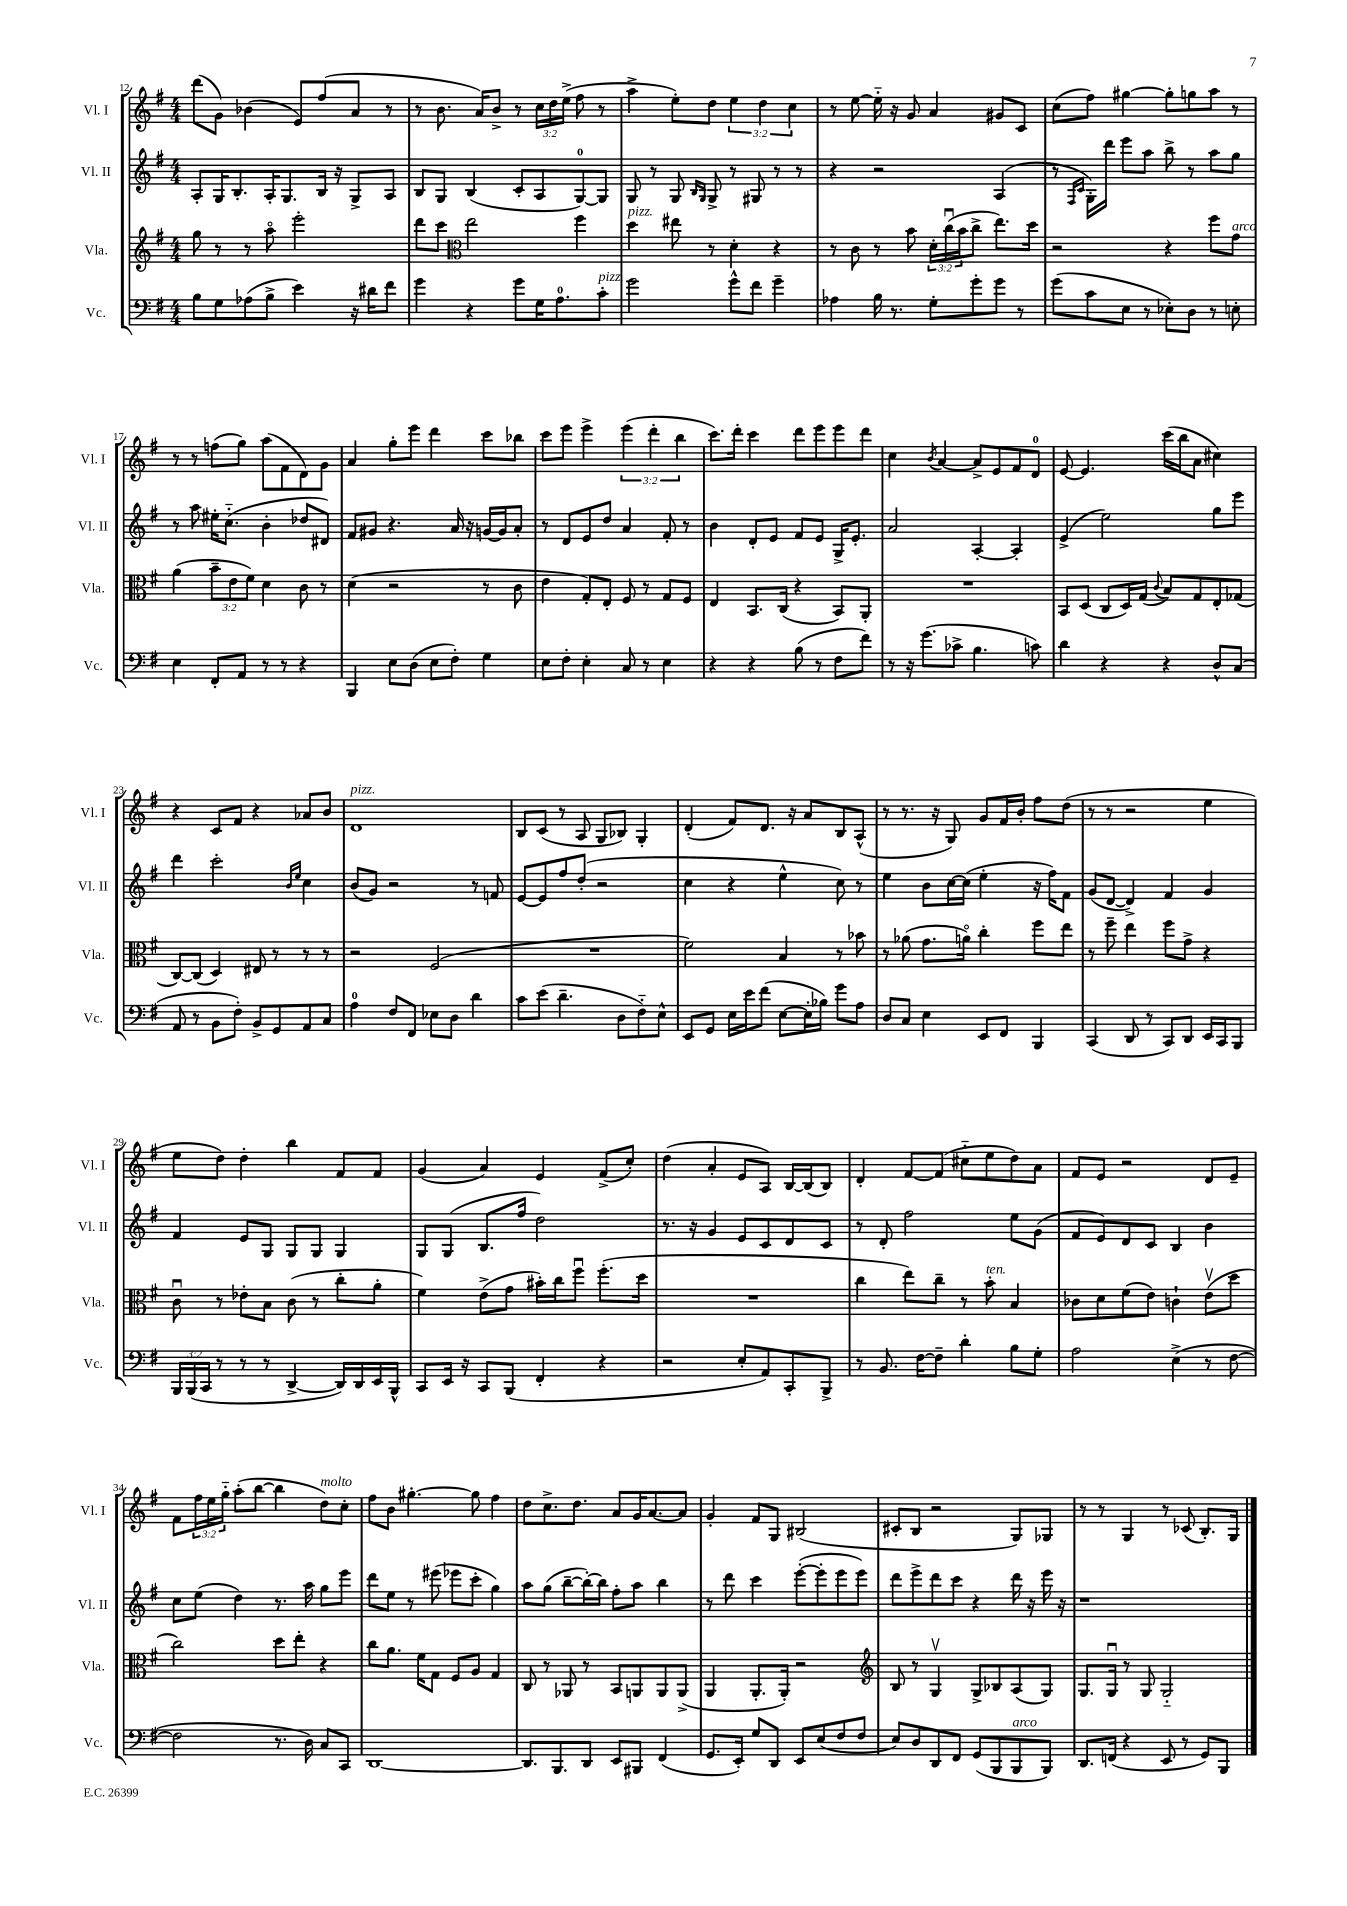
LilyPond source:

<<
\new StaffGroup <<
\new Staff = "s0" \with { instrumentName = "Vl. I" shortInstrumentName = "Vl. I" } {
    \clef treble \key g \major \numericTimeSignature \time 4/4 \override Staff.TupletNumber.text = #tuplet-number::calc-fraction-text
    d'''8( g'8) bes'4( e'8) fis''8( a'8 r8 |
    r8 b'8. a'16) b'8-> r8 \tuplet 3/2 { c''16 d''16 e''16->( } fis''8 r8 |
    a''4-> e''8-.) d''8 \tuplet 3/2 { e''4 d''4 c''4 } |
    r8 e''8~ e''16-_ r16 g'8 a'4 gis'8 c'8 |
    c''8( fis''8) gis''4~ gis''8-. g''8 a''8 r8 |
    r8 r8 f''8( g''8) a''8( fis'8 d'8) g'8 |
    a'4 g''8-. e'''8 d'''4 c'''8 bes''8 |
    c'''8 e'''8 e'''4-> \tuplet 3/2 { e'''4( d'''4-. b''4 } |
    c'''8.) d'''16-. c'''4 d'''8 e'''8 e'''8 d'''8 |
    c''4 \acciaccatura { b'8 } a'4~ a'8-> e'8 fis'8 d'8-0 |
    e'8~ e'4. c'''16( b''16 a'8 cis''4) |
    r4 c'8 fis'8 r4 aes'8 b'8 |
    d'1^\markup { \italic "pizz." } |
    b8 c'8( r8 a8 g8 bes8) g4-. |
    d'4-.( fis'8) d'8. r16 a'8 b8 a8-^( |
    r8 r8. r16 g8) g'8 fis'16 b'16-. fis''8 d''8( |
    r8 r8 r2 e''4 |
    e''8 d''8) d''4-. b''4 fis'8 fis'8 |
    g'4( a'4) e'4 fis'8->( c''8-.) |
    d''4( a'4-. e'8 a8) b16~ b16( b8) |
    d'4-. fis'8~ fis'8( cis''8-_ e''8 d''8) a'8 |
    fis'8 e'8 r2 d'8 e'8-- |
    fis'8 \tuplet 3/2 { fis''16 e''16 g''16-_ } a''8-.( b''8~ b''4 d''8^\markup { \italic "molto" }) c''8-. |
    fis''8 b'8 gis''4.~-. gis''8 fis''4 |
    d''8 c''8.-> d''8. a'8 g'16 a'8.~ a'8 |
    g'4-. fis'8 g8 bis2( |
    cis'8-. b8 r2 g8) ges8 |
    r8 r8 g4 r8 ces'8( b8.-.) g16 \bar "|." |
}
\new Staff = "s1" \with { instrumentName = "Vl. II" shortInstrumentName = "Vl. II" } {
    \clef treble \key g \major \numericTimeSignature \time 4/4
    a8-. g16 b8.-. a16-. g8. b16 r16 g8-> a8 |
    b8 g8 b4( c'8-. a8 g8-0~) g8 |
    g8 r8 g8 \grace { b16 g16 } g8-> r8 gis8 r8 r8 |
    r4 r2 a4( |
    r8 \grace { fis16 c'16 } g16-.) d'''16 e'''8 a''8 b''8-> r8 a''8 g''8 |
    r8 a''8 eis''16-. c''8.-_( b'4-. des''8 dis'8) |
    fis'8 gis'8 r4. a'16 r16 g'16~ g'16 a'8-. |
    r8 d'8 e'8 d''8 a'4 fis'8-. r8 |
    b'4 d'8-. e'8 fis'8 e'8 g16-> e'8.-. |
    a'2 a4~-. a4-. |
    e'4->( e''2) g''8 e'''8 |
    d'''4 c'''2-. \grace { b'16 e''16 } c''4 |
    b'8( g'8) r2 r8 f'8 |
    e'8~ e'8 fis''8 d''8-.( r2 |
    c''4 r4 e''4-^ c''8) r8 |
    e''4 b'8 c''16~ c''16( e''4-. r16 fis''16) fis'8 |
    g'8( d'8~ d'4->) fis'4 g'4 |
    fis'4 e'8 g8 g8 g8 g4 |
    g8 g8( b8. fis''16 d''2) |
    r8. r16 g'4 e'8 c'8 d'8 c'8 |
    r8 d'8-. fis''2 e''8 g'8( |
    fis'8 e'8) d'8 c'8 b4 b'4 |
    c''8 e''8( d''4) r8. a''16 g''8 e'''8 |
    d'''8 e''8 r8 eis'''8( ees'''8 c'''8-. g''4) |
    a''8 g''8( b''8~-- b''16~-.) b''16 fis''8-. a''8 b''4 |
    r8 d'''8 c'''4 e'''8~-.( e'''8-. e'''8 e'''8) |
    d'''8 e'''8-> d'''8 c'''8 r4 d'''16 r16 e'''16 r16 |
    r1 \bar "|." |
}
\new Staff = "s2" \with { instrumentName = "Vla." shortInstrumentName = "Vla." } {
    \clef treble \key g \major \numericTimeSignature \time 4/4 \override Staff.TupletNumber.text = #tuplet-number::calc-fraction-text
    g''8 r8 r8 a''8\flageolet e'''2-. |
    d'''8 c'''8 \clef alto e''2 fis''4 |
    d''4^\markup { \italic "pizz." } eis''8 r8 d'4-. r4 |
    r8 c'8 r8 b'8 \tuplet 3/2 { d'16-. c''16\downbow( b'16 } c''8-> e''8.) d''16 |
    r2 r4 fis''8 g'8^\markup { \italic "arco" } |
    a'4( \tuplet 3/2 { b'8-- e'8 fis'8) } d'4 c'8 r8 |
    d'4( r2 r8 c'8 |
    e'4 g8-.) e8-. fis8 r8 g8 fis8 |
    e4 b,8. c16( r4 b,8) a,8-. |
    R1 |
    b,8 d8( c8 d16) g16( \appoggiatura { c'8 } b8) g8 e8-. ges8( |
    c8~) c8( d4) eis8 r8 r8 r8 |
    r2 fis2( |
    R1 |
    fis'2) b4 r8 bes'8 |
    r8 aes'8( g'8. a'16\flageolet) c''4-. fis''8 e''8 |
    r8 fis''8-- e''4 fis''8 g'8-> r4 |
    c'8\downbow r8 ees'8-. b8 c'8( r8 c''8-. a'8-. |
    fis'4) e'8->( g'8 bis'16-.) c''16 fis''8\downbow fis''8.-.( d''16 |
    R1 |
    c''4 e''8) c''8-- r8 b'8-.^\markup { \italic "ten." } b4 |
    ces'8 d'8 fis'8( e'8) c'4-! e'8\upbow( d''8 |
    c''2) d''8 e''8-. r4 |
    c''8 a'8. fis'16 g8 fis8 a8 g4 |
    c8 r8 aes,8 r8 b,8 a,8 a,8 a,8->( |
    a,4 a,8.-. a,16-.) r2 |
    \clef treble b8 r8 g4\upbow g8-> bes8 a8( g8) |
    g8. g16\downbow r8 g8 g2-_ \bar "|." |
}
\new Staff = "s3" \with { instrumentName = "Vc." shortInstrumentName = "Vc." } {
    \clef bass \key g \major \numericTimeSignature \time 4/4 \override Staff.TupletNumber.text = #tuplet-number::calc-fraction-text
    b8 g8 aes8( b8-> e'4) r16 dis'16 fis'8 |
    g'4 r4 g'8 g16 a8.-0 c'8-.^\markup { \italic "pizz." } |
    g'2 g'8-^ fis'8 g'4-- |
    aes4 b16 r8. g8-. g'8-. g'8 r8 |
    g'8( c'8 e8 r8 ees8-.) d8 r8 e8-. |
    e4 fis,8-. a,8 r8 r8 r4 |
    b,,4 e8 d8( e8 fis8-.) g4 |
    e8 fis8-. e4-. c8 r8 e4 |
    r4 r4 b8( r8 fis8 fis'8) |
    r8 r16 g'8.( ces'8-> b4. c'8) |
    d'4 r4 r4 d8-^ c8( |
    a,8 r8 b,8 fis8-.) b,8-> g,8 a,8 c8 |
    a4-0 fis8 fis,8 ees8 d8 d'4 |
    c'8 e'8( d'4.-- d8 fis8-_) e8-^ |
    e,8 g,8 e16 e'16 fis'8( e8~ e16-. bes16) g'8 a8 |
    d8 c8 e4 e,8 fis,8 b,,4 |
    c,4( d,8 r8 c,8) d,8 e,16 c,16 b,,8 |
    \tuplet 3/2 { b,,16 b,,16( c,16 } r8 r8 r8 d,4~-> d,16) d,16 e,16 b,,16-^ |
    c,8 e,16 r16 c,8 b,,8( fis,4-. r4 |
    r2 e8-. a,8) c,8-. b,,8-> |
    r8 b,8. fis16~ fis8-- d'4-. b8 g8-. |
    a2 e4->( r8 fis8~ |
    fis2 r8. d16) c8 c,8 |
    d,1~ |
    d,8. b,,8. d,8 e,8 bis,,8 fis,4( |
    g,8. e,16-.) g8 d,8 e,8 e8( fis8 fis8 |
    e8) d8 d,8 fis,8 g,8( b,,8 b,,8^\markup { \italic "arco" } b,,8) |
    d,8. f,16( r4 e,8 r8 g,8) b,,8 \bar "|." |
}
>>
>>
\layout { \context { \Score currentBarNumber = #12 } }
